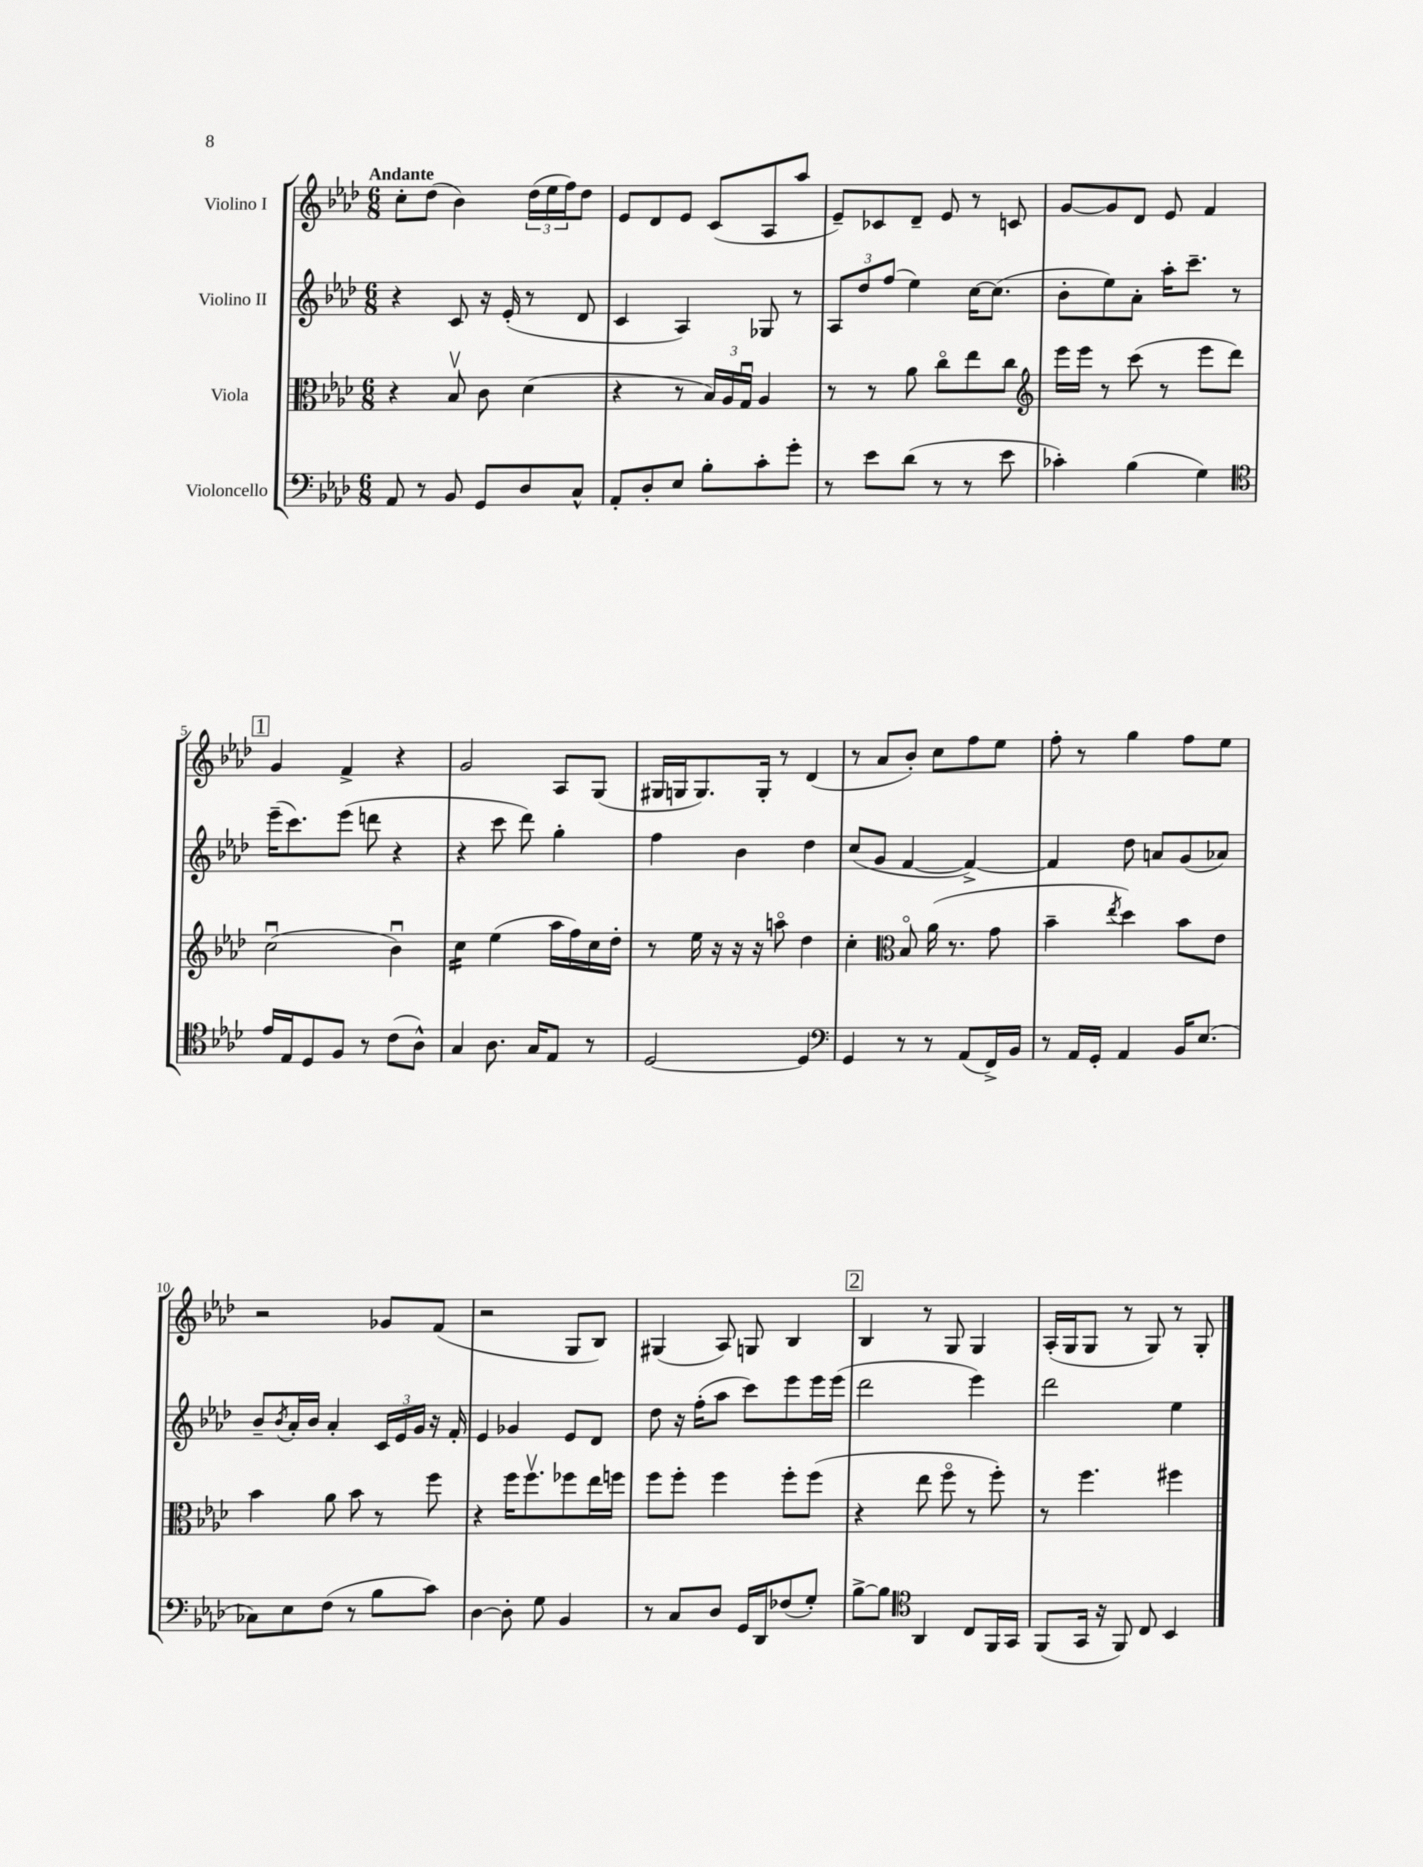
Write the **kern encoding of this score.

**kern	**kern	**kern	**kern
*staff4	*staff3	*staff2	*staff1
*clefF4	*clefC3	*clefG2	*clefG2
*k[b-e-a-d-]	*k[b-e-a-d-]	*k[b-e-a-d-]	*k[b-e-a-d-]
*M6/8	*M6/8	*M6/8	*M6/8
8AA-	4r	4r	8cc'
8r	.	.	(8dd-
8BB-	8B-v	8c	4b-)
8GG	8c	16r	.
.	.	(16e-'	.
8D-	(4d-	8r	(24dd-
.	.	.	24ee-
.	.	.	24ff)
8C^^	.	8d-	8dd-
=	=	=	=
8AA-'	4r	4c	8e-
8D-'	.	.	8d-
8E-	8r	4A-)	8e-
8B-'	24B-)	.	(8c
.	24A-	.	.
.	24Gu	.	.
8c'	4A-	8G-	8A-
8g'	.	8r	8aa-
=	=	=	=
8r	8r	12A-	8e-~)
.	.	12dd-	.
8e-	8r	.	8c-
.	.	(12ff	.
(8d-	8a-	4ee-)	8d-~
8r	8cco	.	8e-
8r	8ee-	[16cc	8r
.	.	(8.cc]	.
8e-	8cc	.	8c
=	=	=	=
*	*clefG2	*	*
4c-')	16eee-	8b-'	[8g
.	16eee-	.	.
.	8r	8ee-)	8g]
(4B-	(8ccc	8a-'	8d-
.	8r	16aa-'	8e-
.	.	8.ccc~	.
4G)	8eee-	.	4f
.	8ddd-)	8r	.
=	=	=	=
*clefC4	*	*	*
16e-	(2ccu	(16eee-~	4g
16E-	.	8.ccc)	.
8D-	.	.	.
8F	.	(8eee-	4f^
8r	.	8ddd	.
(8c	4b-u)	4r	4r
8A-^^)	.	.	.
=	=	=	=
4G	4cc	4r	2g
8.A-	(4ee-	8ccc	.
.	.	8ddd-)	.
16G	.	.	.
8E-	16aa-	4gg'	8A-
.	16ff)	.	.
8r	16cc	.	(8G
.	16dd-'	.	.
=	=	=	=
[2D-	8r	4ff	16G#
.	.	.	16G
.	16ee-	.	8.G)
.	16r	.	.
.	16r	4b-	.
.	16r	.	16G'
.	8aao	.	8r
4D-]	4dd-	4dd-	(4d-
=	=	=	=
*clefF4	*	*	*
4GG	4cc'	(8cc	8r
.	.	8g	8a-
*	*clefC3	*	*
8r	8B-o	[4f	8b-')
8r	(16a-	.	8cc
.	8.r	.	.
(8AA-	.	4f^_)	8ff
16FF^)	8g	.	8ee-
16BB-	.	.	.
=	=	=	=
8r	4b-~	4f]	8ff'
16AA-	.	.	8r
16GG'	.	.	.
.	8qee-	.	.
4AA-	4dd-)	8dd-	4gg
.	.	8a	.
16BB-	8b-	(8g	8ff
(8.E-	.	.	.
.	8e-	8a-)	8ee-
=	=	=	=
8C-)	4b-	8b-~	2r
.	.	8qb-	.
8E-	.	16a-'	.
.	.	16b-	.
(8F	8a-	4a-'	.
8r	8b-	.	.
8B-	8r	24c	8g-
.	.	24e-	.
.	.	24g	.
8c)	8ff	16r	(8f
.	.	16f'	.
=	=	=	=
[4D-	4r	4e-	2r
8D-']	16ff	4g-	.
.	8.ffv	.	.
8G	.	.	.
4BB-	8ff-	8e-	8G
.	16ee-	8d-	8B-)
.	16ff	.	.
=	=	=	=
8r	8ff	8dd-	(4G#
8C	8ff'	16r	.
.	.	(16ff'	.
8D-	4ff	8aa-	8A-)
16GG	.	8ccc)	8G
16DD-	.	.	.
(8F-	8ff'	8eee-	4B-
8G')	(8ff	16eee-	.
.	.	(16eee-	.
=	=	=	=
[8B-^	4r	2ddd-	4B-
8B-]	.	.	.
*clefC4	*	*	*
4AA-	8ee-	.	8r
.	8ffo	.	8G
8C	8r	4eee-)	4G
16FF	8ff')	.	.
16GG	.	.	.
=	=	=	=
(8FF	8r	2ddd-	(16A-'
.	.	.	16G
16GG	4.ff	.	8G
16r	.	.	.
8FF)	.	.	8r
8C	.	.	8G)
4BB-	4ff#	4ee-	8r
.	.	.	8G'
==	==	==	==
*-	*-	*-	*-
